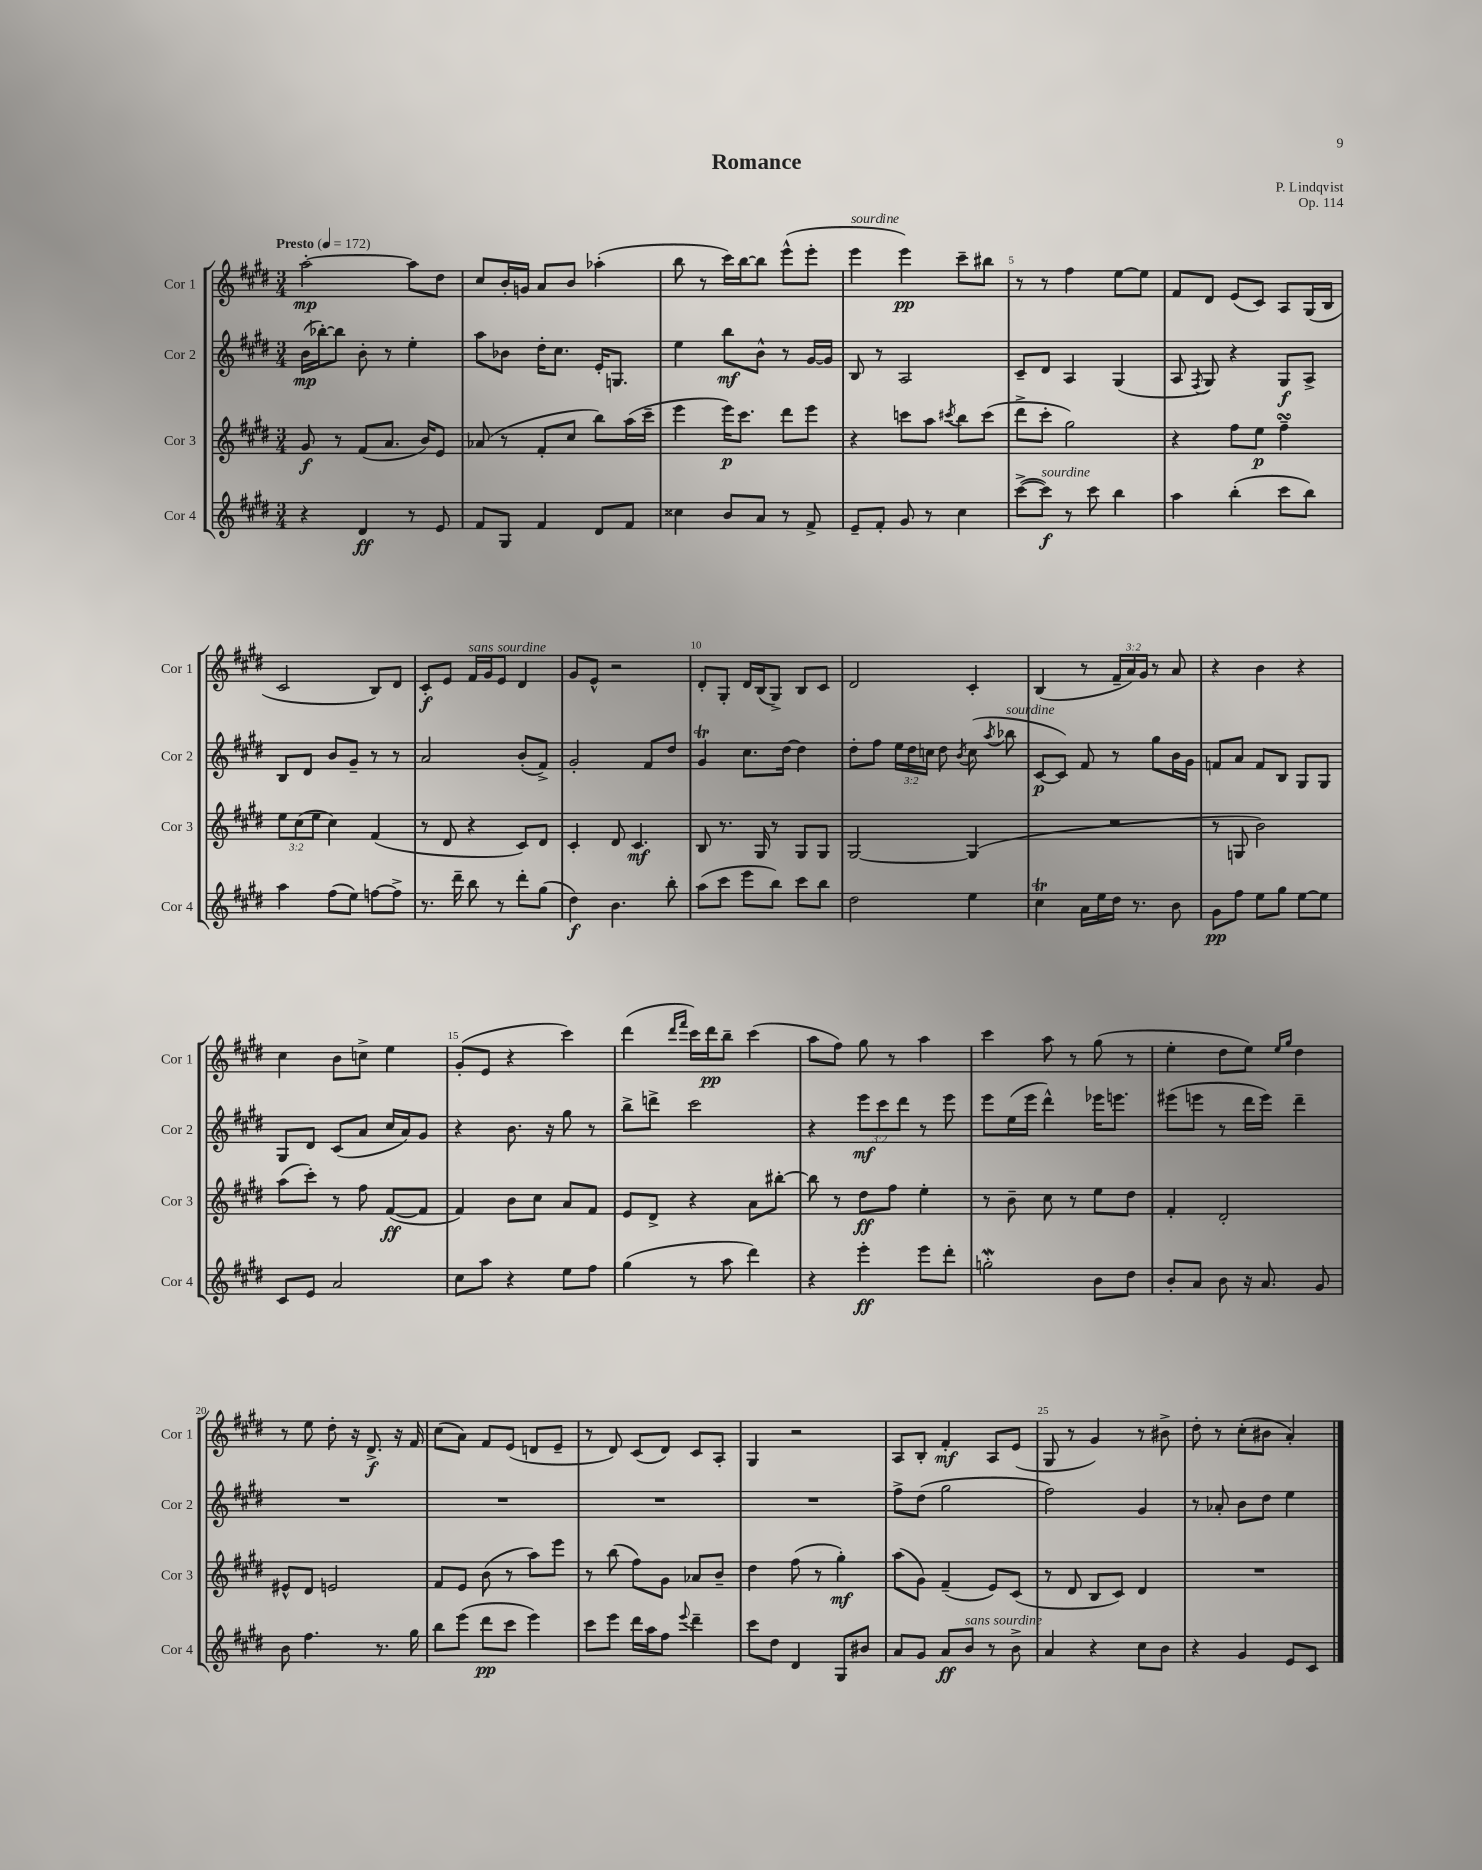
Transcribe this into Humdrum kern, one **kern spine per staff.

**kern	**kern	**kern	**kern
*staff4	*staff3	*staff2	*staff1
*clefG2	*clefG2	*clefG2	*clefG2
*k[f#c#g#d#]	*k[f#c#g#d#]	*k[f#c#g#d#]	*k[f#c#g#d#]
*M3/4	*M3/4	*M3/4	*M3/4
*MM172	*MM172	*MM172	*MM172
4r	8g#/	(16b\LL	[2aa'\
.	.	[16bb-'\J)	.
.	8r	8bb-\]J	.
4d#/	(8f#/L	8b'\	.
.	8.a/J	8r	.
8r	.	4ee'\	8aa\]L
.	16b/LK)	.	.
8e/	8e/J	.	8dd#\J
=	=	=	=
8f#/L	(8a-/	8aa\L	8cc#/L
8G#/J	8r	8b-\J	16b'/L
.	.	.	16g/JJ
4f#/	8f#'/L	16dd#'\LK	8a/L
.	.	8.cc#\J	.
.	8cc#/J	.	8b/J
8d#/L	8bb\L)	16e'/LK	(4aa-'\
.	.	8.G/J	.
8f#/J	(16aa\L	.	.
.	16ccc#~\JJ	.	.
=	=	=	=
4cc##\	4eee\	4ee\	8bb\
.	.	.	8r
8b/L	16eee\LK)	8bb\L	16ccc#\LL)
.	8.ccc#\J	.	[16bb\J
8a/J	.	8b^^\J	8bb\]J
8r	8ddd#\L	8r	(8eee^^\L
8f#^/	8eee\J	[16g#/LL	8eee'\J
.	.	16g#/]JJ	.
=	=	=	=
8e~/L	4r	8B/	4eee\
8f#'/J	.	8r	.
8g#/	8ccc\L	2A/	4eee\)
8r	8aa\J	.	.
.	8qccc#/	.	.
4cc#\	8bb\L	.	8ccc#~\L
.	(8ccc#\J	.	8bb#\J
=	=	=	=
([8ccc#^\L	8ddd#^\L	8c#~/L	8r
8ccc#\]J)	8ccc#'\J	8d#/J	8r
8r	2gg#\)	4A/	4ff#\
8ccc#\	.	.	.
4bb\	.	(4G#/	[8ee\L
.	.	.	8ee\]J
=	=	=	=
4aa\	4r	8A/	8f#/L
.	.	8qF#/	.
.	.	8G#/)	8d#/J
(4bb'\	8ff#\L	4r	(8e/L
.	8ee\J	.	8c#/J)
8ccc#\L	4ff#~\	8G#/L	8A/L
8bb\J)	.	8A^/J	(16G#/L
.	.	.	16B/JJ
=	=	=	=
4aa\	12ee\L	8B/L	2c#/
.	(12cc#\	.	.
.	.	8d#/J	.
.	12ee\J	.	.
(8ff#\L	4cc#\)	8b/L	.
8ee\J)	.	8g#~/J	.
[8ff\L	(4f#/	8r	8B/L)
8ff^\]J	.	8r	8d#/J
=	=	=	=
8.r	8r	2a/	8c#'/L
.	8d#/	.	8e/J
16ddd#~\	.	.	.
8bb\	4r	.	16f#/LL
.	.	.	16g#/J
8r	.	.	8e/J
8ddd#'\L	8c#/L)	(8b'/L	4d#/
(8gg#\J	8d#/J	8f#^/J)	.
=	=	=	=
4dd#\)	4c#'/	2g#'/	8g#/L
.	.	.	8e^^/J
4.b\	8d#/	.	2r
.	4.c#/	.	.
.	.	8f#/L	.
8bb'\	.	8dd#/J	.
=	=	=	=
(8aa\L	8B/	4g#/	8d#'/L
8ccc#\J	8.r	.	8G#'/J
8eee\L	.	8.cc#\L	16d#/LL
.	16G#/	.	(16B/J
8bb\J)	8r	.	8G#^/J)
.	.	[16dd#\Jk	.
8ccc#\L	8G#/L	4dd#\]	8B/L
8bb\J	8G#/J	.	8c#/J
=	=	=	=
2dd#\	[2G#/	8dd#'\L	2d#/
.	.	8ff#\J	.
.	.	24ee\LL	.
.	.	24dd#\	.
.	.	24cc\JJ	.
.	.	8dd#\	.
.	.	8qb/	.
4ee\	(4G#/]	(8cc\	4c#'/
.	.	8qaa/	.
.	.	8bb-\	.
=	=	=	=
4cc#\	2.r	[8c#/L	(4B/
.	.	8c#/]J)	.
16a\LL	.	8f#/	8r
16ee\	.	.	.
16dd#\JJ	.	8r	24f#~/LL
.	.	.	24a/)
8.r	.	.	.
.	.	.	24g#/JJ
.	.	8gg#\L	8r
8b\	.	16b\L	8a/
.	.	16g#\JJ	.
=	=	=	=
8g#\L	8r	8f/L	4r
8ff#\J	8G/	8a/J	.
8ee\L	2b\)	8f/L	4b\
8gg#\J	.	8B/J	.
[8ee\L	.	8G#/L	4r
8ee\]J	.	8G#/J	.
=	=	=	=
8c#/L	(8aa\L	8G#/L	4cc#\
8e/J	8ccc#'\J)	8d#/J	.
2a/	8r	(8c#/L	8b\L
.	8ff#\	8a/J	8cc^\J
.	([8f#/L	16cc#/LL	4ee\
.	.	16a/J)	.
.	8f#/]J	8g#/J	.
=	=	=	=
8cc#\L	4f#/)	4r	(8g#'/L
8aa\J	.	.	8e/J
4r	8b\L	8.b\	4r
.	8cc#\J	.	.
.	.	16r	.
8ee\L	8a/L	8gg#\	4ccc#\)
8ff#\J	8f#/J	8r	.
=	=	=	=
(4gg#\	8e/L	8bb^\L	(4ddd#\
.	8d#^/J	8ddd^\J	.
.	.	.	16qqddd#/LL
.	.	.	16qqfff#/JJ
8r	4r	2ccc#\	16ccc#\LL)
.	.	.	16ddd#\J
8aa\	.	.	8bb~\J
4ddd#\)	8a\L	.	(4ccc#\
.	[8bb#'\J	.	.
=	=	=	=
4r	8bb#\]	4r	8aa\L
.	8r	.	8ff#\J)
4eee'\	8dd#\L	12eee\L	8gg#\
.	.	12ccc#\	.
.	8ff#\J	.	8r
.	.	12ddd#\J	.
8eee\L	4ee'\	8r	4aa\
8ddd#'\J	.	8eee\	.
=	=	=	=
2gg'\	8r	8eee\L	4ccc#\
.	8b~\	(16ee\L	.
.	.	16eee\JJ	.
.	8cc#\	4ddd#^^\)	8aa\
.	8r	.	8r
8b\L	8ee\L	16eee-\LK	(8gg#\
.	.	8.eee\J	.
8dd#\J	8dd#\J	.	8r
=	=	=	=
8b'/L	4f#'/	(8eee#\L	4ee'\
8a/J	.	8eee\J	.
8b\	2d#'/	8r	8dd#\L
16r	.	16ddd#\LL	8ee\J)
8.a/	.	16eee\JJ)	.
.	.	.	16qqee/LL
.	.	.	16qqgg#/JJ
.	.	4ddd#~\	4dd#\
8g#/	.	.	.
=	=	=	=
8b\	8e#^^/L	2.r	8r
4.ff#\	8d#/J	.	8ee\
.	2e/	.	8dd#'\
.	.	.	16r
.	.	.	8.d#^/
8.r	.	.	.
.	.	.	16r
16gg#\	.	.	16f#/
=	=	=	=
8bb\L	8f#/L	2.r	(8cc#\L
(8eee\J	8e/J	.	8a\J)
8ddd#\L	(8b\	.	8f#/L
8ccc#\J	8r	.	(8e/J
4eee\)	8aa\L)	.	8d/L
.	8eee\J	.	8e~/J
=	=	=	=
8ccc#\L	8r	2.r	8r
8eee\J	(8bb\	.	8d#/)
16ddd#\LL	8ff#\L)	.	(8c#/L
16aa\J	.	.	.
8ff#\J	8g#\J	.	8d#/J)
8qqeee/	.	.	.
4ddd#~\	8a-/L	.	8c#/L
.	8b~/J	.	8A'/J
=	=	=	=
8ccc#\L	4dd#\	2.r	4G#/
8dd#\J	.	.	.
4d#/	(8ff#\	.	2r
.	8r	.	.
8G#/L	4gg#'\)	.	.
8b#/J	.	.	.
=	=	=	=
8a/L	(8aa\L	8ff#^\L	8A/L
8g#/J	8g#\J)	(8dd#\J	8B'/J
8a/L	(4f#~/	2gg#\	4f#'/
8b/J	.	.	.
8r	8e/L)	.	8A/L
8b^\	(8c#/J	.	(8e/J
=	=	=	=
4a/	8r	2ff#\)	8G#/
.	8d#/	.	8r
4r	8B/L	.	4g#/)
.	8c#/J)	.	.
8cc#\L	4d#/	4g#/	8r
8b\J	.	.	8b#^\
=	=	=	=
4r	2.r	8r	8dd#'\
.	.	8a-'/	8r
4g#/	.	8b\L	(8cc#'\L
.	.	8dd#\J	8b#\J
8e/L	.	4ee\	4a'/)
8c#/J	.	.	.
==	==	==	==
*-	*-	*-	*-
